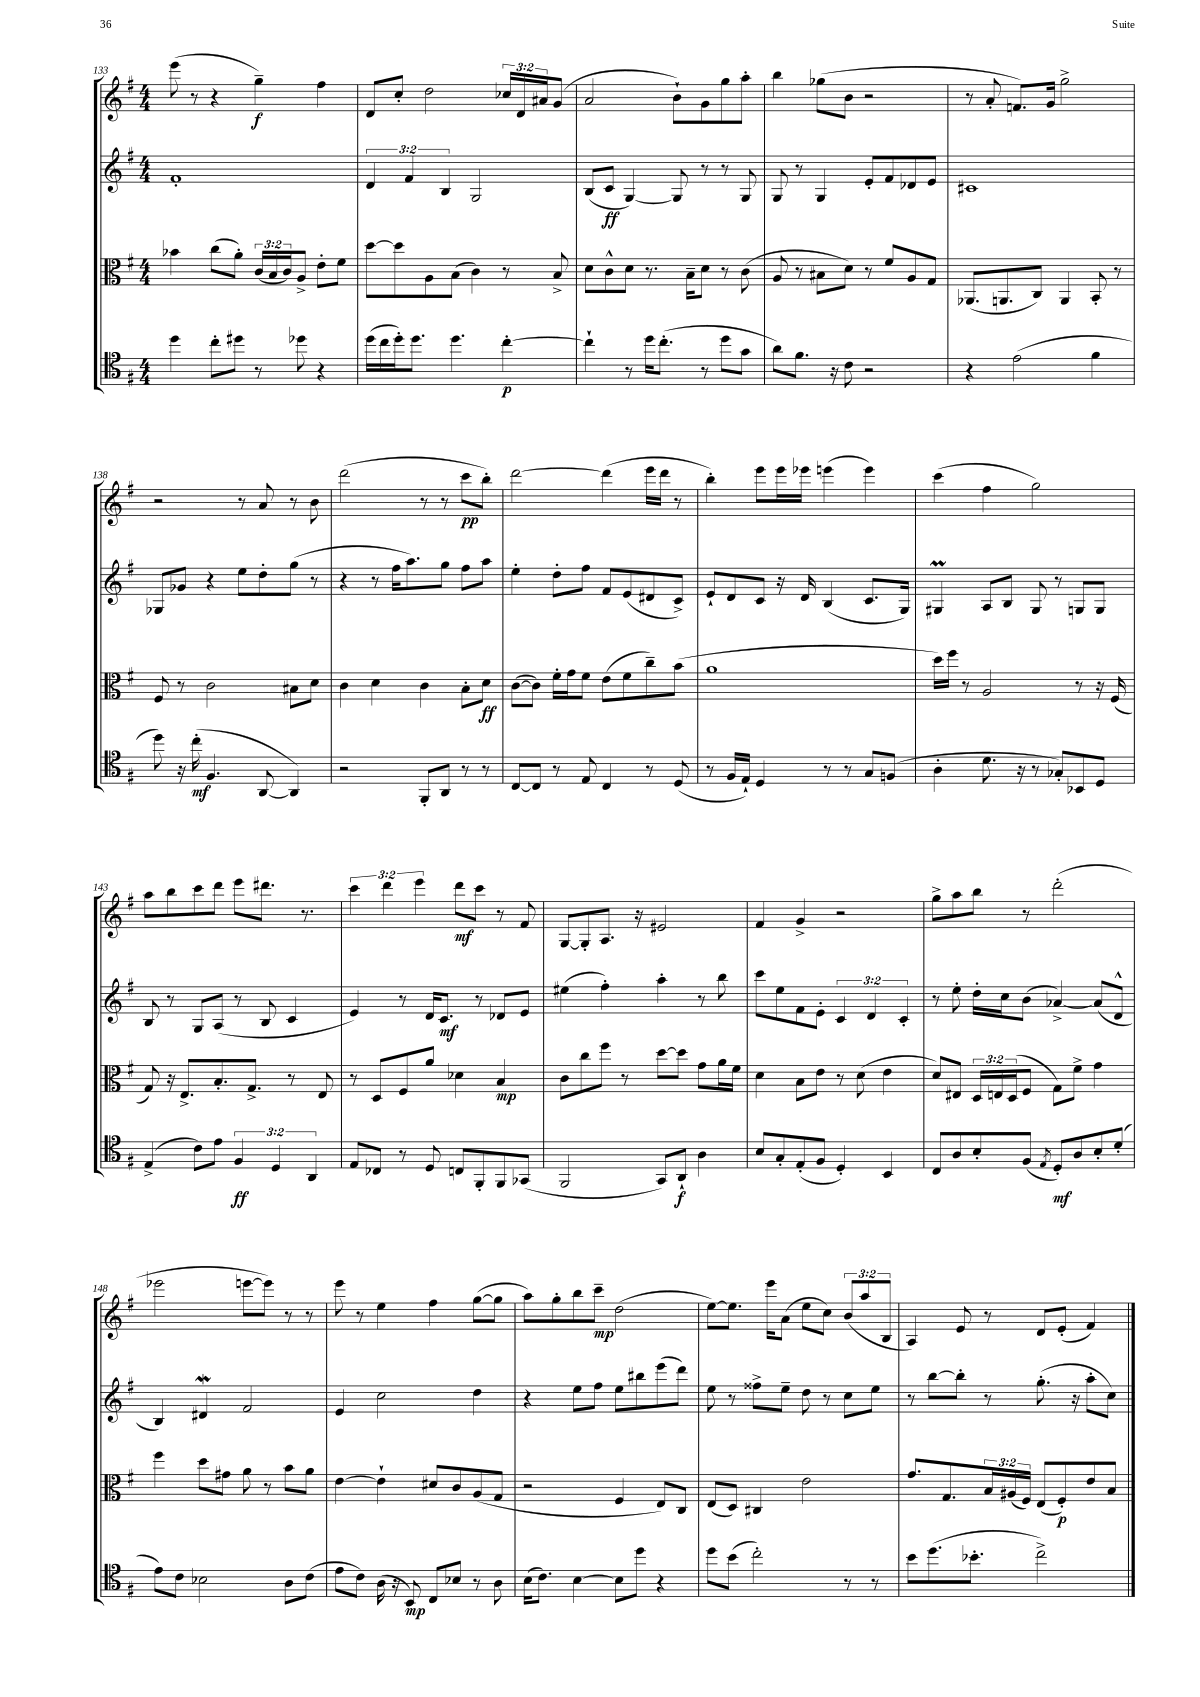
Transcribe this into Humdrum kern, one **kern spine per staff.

**kern	**dynam	**kern	**dynam	**kern	**dynam	**kern	**dynam
*part4	*part4	*part3	*part3	*part2	*part2	*part1	*part1
*staff4	*staff4	*staff3	*staff3	*staff2	*staff2	*staff1	*staff1
*clefC4	*	*clefC3	*	*clefG2	*	*clefG2	*
*k[f#]	*	*k[f#]	*	*k[f#]	*	*k[f#]	*
*M4/4	*	*M4/4	*	*M4/4	*	*M4/4	*
=133	=133	=133	=133	=133	=133	=133	=133
4dd\	.	4b-X\	.	1f#'	.	(8eee\	.
.	.	.	.	.	.	8r	.
8cc'\L	.	(8cc\L	.	.	.	4r	.
8dd#X\J	.	8a'\J)	.	.	.	.	.
8r	.	(24c/LL	.	.	.	4gg~\)	f
.	.	24B/	.	.	.	.	.
.	.	24c/J)	.	.	.	.	.
8dd-X\	.	8A^/J	.	.	.	.	.
4r	.	8e'\L	.	.	.	4ff#\	.
.	.	8f#\J	.	.	.	.	.
=134	=134	=134	=134	=134	=134	=134	=134
(16dd\LL	.	[8dd\L	.	6d/	.	8d/L	.
16cc\	.	.	.	.	.	.	.
16dd'\J)	.	8dd\]	.	.	.	8cc'/J	.
.	.	.	.	6f#/	.	.	.
8.dd\J	.	.	.	.	.	.	.
.	.	8A\	.	.	.	2dd\	.
.	.	.	.	6B/	.	.	.
4.dd\	.	(8B\J	.	.	.	.	.
.	.	4c\)	.	2G/	.	.	.
[4cc'\	p	8r	.	.	.	24cc-X/LL	.
.	.	.	.	.	.	24d/	.
.	.	.	.	.	.	24a#X/J	.
.	.	8B^/	.	.	.	(8g/J	.
=135	=135	=135	=135	=135	=135	=135	=135
4cc`\]	.	8d\L	.	(8B/L	.	2a/	.
.	.	8c^^\	.	8c/J	ff	.	.
8r	.	8d\J	.	[4G/)	.	.	.
16dd\KL	.	8.r	.	.	.	.	.
(8.cc'\J	.	.	.	.	.	.	.
.	.	.	.	8G/]	.	8b`\L)	.
.	.	16B~\KL	.	.	.	.	.
8r	.	8d\J	.	8r	.	8g\	.
8dd\L	.	8r	.	8r	.	8gg\	.
8g\J	.	(8c\	.	8G/	.	8aa'\J	.
=136	=136	=136	=136	=136	=136	=136	=136
8a\L)	.	8A/	.	8G/	.	4bb\	.
8.f#\J	.	8r	.	8r	.	.	.
.	.	8B#X\L	.	4G/	.	(8gg-X\L	.
16r	.	.	.	.	.	.	.
8c\	.	8d\J)	.	.	.	8b\J	.
2r	.	8r	.	8e'/L	.	2r	.
.	.	8f#/L	.	8f#/	.	.	.
.	.	8A/	.	8d-X/	.	.	.
.	.	8G/J	.	8e/J	.	.	.
=137	=137	=137	=137	=137	=137	=137	=137
4r	.	(8.AA-X/L	.	1c#X	.	8r	.
.	.	.	.	.	.	8a'/	.
.	.	8.AAn/	.	.	.	.	.
(2e\	.	.	.	.	.	8.fn/L)	.
.	.	8C/J)	.	.	.	.	.
.	.	.	.	.	.	16g/Jk	.
.	.	4AA/	.	.	.	2gg^\	.
4f#\	.	8BB'/	.	.	.	.	.
.	.	8r	.	.	.	.	.
!!LO:LB:g=z
=138	=138	=138	=138	=138	=138	=138	=138
8dd\)	.	8F#/	.	8G-X/L	.	2r	.
16r	.	8r	.	8g-X/J	.	.	.
(16cc'\	mf	.	.	.	.	.	.
4.F#/	.	2c\	.	4r	.	.	.
.	.	.	.	8ee\L	.	8r	.
[8AA/	.	.	.	8dd'\	.	8a/	.
4AA/])	.	8B#X\L	.	(8gg\J	.	8r	.
.	.	8d\J	.	8r	.	8b\	.
=139	=139	=139	=139	=139	=139	=139	=139
2r	.	4c\	.	4r	.	(2ddd\	.
.	.	4d\	.	8r	.	.	.
.	.	.	.	16ff#\KL	.	.	.
.	.	.	.	8.aa\)	.	.	.
8FF#'/L	.	4c\	.	.	.	8r	.
8AA/J	.	.	.	8gg\J	.	8r	.
8r	.	8B'\L	.	8ff#\L	.	8ccc\L	pp
8r	.	8d\J	ff	8aa\J	.	8bb'\J)	.
=140	=140	=140	=140	=140	=140	=140	=140
[8C/L	.	([8c\L	.	4ee'\	.	[2ddd\	.
8C/J]	.	8c\J])	.	.	.	.	.
8r	.	16f#'\LL	.	8dd'\L	.	.	.
.	.	16g\J	.	.	.	.	.
8E/	.	8f#\J	.	8ff#\J	.	.	.
4C/	.	(8e\L	.	8f#/L	.	(4ddd\]	.
.	.	8f#\	.	(8e/	.	.	.
8r	.	8cc~\)	.	8d#X/	.	16eee\LL	.
.	.	.	.	.	.	16ddd\JJ	.
(8D/	.	(8b\J	.	8c^/J)	.	8r	.
=141	=141	=141	=141	=141	=141	=141	=141
8r	.	1a	.	8e`/L	.	4bb'\)	.
16F#/LL	.	.	.	8d/	.	.	.
16E`/JJ)	.	.	.	.	.	.	.
4D/	.	.	.	8c/J	.	8eee\L	.
.	.	.	.	16r	.	16eee\L	.
.	.	.	.	16d/	.	16eee-X\JJ	.
8r	.	.	.	(4B/	.	(4eeen\	.
8r	.	.	.	.	.	.	.
8G/L	.	.	.	8.c/L	.	4eee\)	.
(8Fn/J	.	.	.	.	.	.	.
.	.	.	.	16G/Jk)	.	.	.
=142	=142	=142	=142	=142	=142	=142	=142
4A'\	.	16dd\LL)	.	4G#Xm/	.	(4ccc\	.
.	.	16ff#\JJ	.	.	.	.	.
.	.	8r	.	.	.	.	.
8.d\	.	2A/	.	8A/L	.	4ff#\	.
.	.	.	.	8B/J	.	.	.
16r	.	.	.	.	.	.	.
8r	.	.	.	8G#/	.	2gg\)	.
8G-X'/L)	.	.	.	8r	.	.	.
8BB-X/	.	8r	.	8Gn/L	.	.	.
8D/J	.	16r	.	8G/J	.	.	.
.	.	(16F#/	.	.	.	.	.
!!LO:LB:g=z
=143	=143	=143	=143	=143	=143	=143	=143
(4E^/	.	8G/)	.	8B/	.	8aa\L	.
.	.	16r	.	8r	.	8bb\	.
.	.	8.E^/L	.	.	.	.	.
8c\L)	.	.	.	8G/L	.	8ccc\	.
8e\J	.	8.B'/	.	(8A/J	.	8ddd\J	.
6F#/	ff	.	.	8r	.	8eee\L	.
.	.	8.G^/J	.	.	.	.	.
.	.	.	.	8B/	.	8.ddd#X\J	.
6D/	.	.	.	.	.	.	.
.	.	8r	.	4c/	.	.	.
.	.	.	.	.	.	8.r	.
6AA/	.	.	.	.	.	.	.
.	.	8E/	.	.	.	.	.
=144	=144	=144	=144	=144	=144	=144	=144
8E/L	.	8r	.	4e/)	.	6ccc\	.
8C-X/J	.	8D/L	.	.	.	.	.
.	.	.	.	.	.	6ddd\	.
8r	.	8F#/	.	8r	.	.	.
.	.	.	.	.	.	6eee\	.
8D/	.	8a/J	.	16d/KL	.	.	.
.	.	.	.	8.c/J	mf	.	.
8Cn/L	.	4d-X\	.	.	.	8ddd\L	mf
8FF#'/	.	.	.	8r	.	8ccc\J	.
8FF#/	.	4B/	mp	8d-X/L	.	8r	.
(8GG-X/J	.	.	.	8e/J	.	8f#/	.
=145	=145	=145	=145	=145	=145	=145	=145
2FF#/	.	8c\L	.	(4ee#X\	.	[8G/L	.
.	.	8cc\	.	.	.	8G'/]	.
.	.	8ff#\J	.	4ff#'\)	.	8.A/J	.
.	.	8r	.	.	.	.	.
.	.	.	.	.	.	16r	.
8GG/L)	.	[8dd\L	.	4aa'\	.	2e#X/	.
8AA`/J	f	8dd\J]	.	.	.	.	.
4A\	.	8g\L	.	8r	.	.	.
.	.	16a\L	.	8bb\	.	.	.
.	.	16f#\JJ	.	.	.	.	.
=146	=146	=146	=146	=146	=146	=146	=146
8B/L	.	4d\	.	8ccc\L	.	4f#/	.
8G'/	.	.	.	8ee\	.	.	.
(8E'/	.	8B\L	.	8f#\	.	4g^/	.
8F#/J	.	8e\J	.	8e'\J	.	.	.
4D'/)	.	8r	.	6c/	.	2r	.
.	.	(8d\	.	.	.	.	.
.	.	.	.	6d/	.	.	.
4BB/	.	4e\	.	.	.	.	.
.	.	.	.	6c'/	.	.	.
=147	=147	=147	=147	=147	=147	=147	=147
8C/L	.	8d/L)	.	8r	.	8gg^\L	.
8A/	.	8E#X/J	.	8ee'\	.	8aa\	.
8B'/	.	24D/LL	.	16dd'\LL	.	8bb\J	.
.	.	24En/	.	.	.	.	.
.	.	.	.	16cc\J	.	.	.
.	.	(24D/J	.	.	.	.	.
(8F#/J	.	8F#/J	.	(8b\J	.	8r	.
8qE/	.	.	.	.	.	.	.
8D'/L)	mf	8G\L)	.	[4a-X^/)	.	(2ddd'\	.
8A/	.	8f#^\J	.	.	.	.	.
8B'/	.	4g\	.	(8a-/L]	.	.	.
(8d'/J	.	.	.	8d^^/J	.	.	.
!!LO:LB:g=z
=148	=148	=148	=148	=148	=148	=148	=148
8e\L)	.	4ff#\	.	4B/)	.	2eee-X\	.
8c\J	.	.	.	.	.	.	.
2B-X\	.	8dd\L	.	4d#XW/	.	.	.
.	.	8g#X\J	.	.	.	.	.
.	.	8a\	.	2f#/	.	[8eeen\L	.
.	.	8r	.	.	.	8eee\J])	.
8A\L	.	8b\L	.	.	.	8r	.
(8c\J	.	8a\J	.	.	.	8r	.
=149	=149	=149	=149	=149	=149	=149	=149
8e\L	.	[4e\	.	4e/	.	8eee\	.
8c\J)	.	.	.	.	.	8r	.
(16A\	.	4e`\]	.	2cc\	.	4ee\	.
16r	.	.	.	.	.	.	.
8BB/)	mp	.	.	.	.	.	.
8C/L	.	8d#X/L	.	.	.	4ff#\	.
8B-X/J	.	8c/	.	.	.	.	.
8r	.	(8A/	.	4dd\	.	([8gg\L	.
8A\	.	8G/J	.	.	.	8gg\J]	.
=150	=150	=150	=150	=150	=150	=150	=150
(16B\KL	.	2r	.	4r	.	8aa\L)	.
8.c\J)	.	.	.	.	.	.	.
.	.	.	.	.	.	8gg'\	.
[4B\	.	.	.	8ee\L	.	8bb\	.
.	.	.	.	8ff#\J	.	8ccc~\J	mp
8B\L]	.	4F#/	.	8ee\L	.	(2dd\	.
8dd\J	.	.	.	8bb#X\	.	.	.
4r	.	8E/L)	.	(8eee\	.	.	.
.	.	8C/J	.	8ddd\J)	.	.	.
=151	=151	=151	=151	=151	=151	=151	=151
8dd\L	.	(8E/L	.	8ee\	.	[8ee\L)	.
(8b\J	.	8D/J)	.	8r	.	8.ee\J]	.
2cc'\)	.	4C#X/	.	8ff##X^\L	.	.	.
.	.	.	.	.	.	16eee\KL	.
.	.	.	.	8ee~\J	.	(8a\J	.
.	.	2e\	.	8dd\	.	8ee\L	.
.	.	.	.	8r	.	8cc\J)	.
8r	.	.	.	8cc\L	.	(12b/L	.
.	.	.	.	.	.	12aa/	.
8r	.	.	.	8ee\J	.	.	.
.	.	.	.	.	.	12B/J	.
=152	=152	=152	=152	=152	=152	=152	=152
8b\L	.	8.g/L	.	8r	.	4A/)	.
(8.dd\	.	.	.	[8bb\L	.	.	.
.	.	8.G/	.	.	.	.	.
.	.	.	.	8bb'\J]	.	8e/	.
8.b-X'\J	.	.	.	.	.	.	.
.	.	24B/L	.	8r	.	8r	.
.	.	(24A#X/	.	.	.	.	.
.	.	24F#/JJ)	.	.	.	.	.
2cc^\)	.	(8E/L	.	(8.gg'\	.	8d/L	.
.	.	8F#'/)	p	.	.	(8e'/J	.
.	.	.	.	16r	.	.	.
.	.	8e/	.	8aa'\L	.	4f#/)	.
.	.	8B/J	.	8cc\J)	.	.	.
==	==	==	==	==	==	==	==
*-	*-	*-	*-	*-	*-	*-	*-
